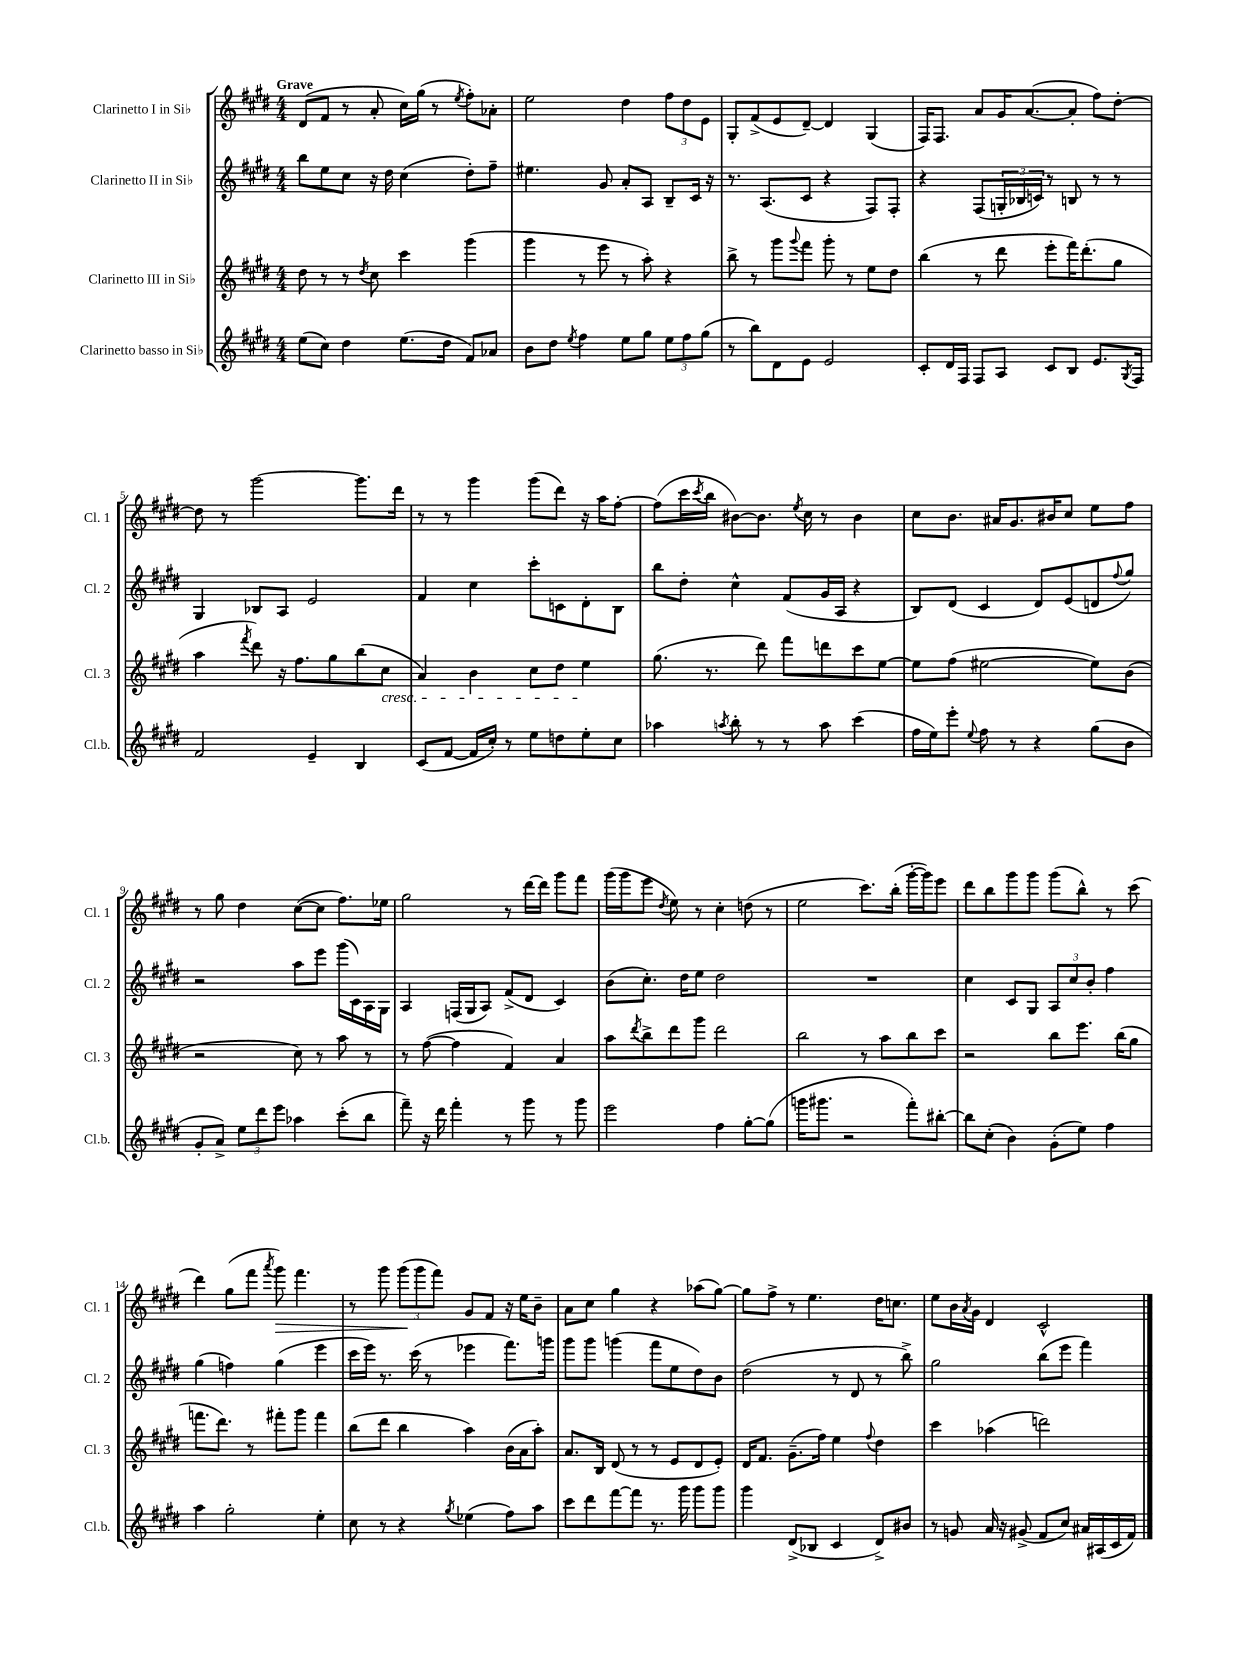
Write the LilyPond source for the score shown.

<<
\new StaffGroup <<
\new Staff = "s0" \with { instrumentName = "Clarinetto I in Sib" shortInstrumentName = "Cl. 1" } {
    \clef treble \key e \major \numericTimeSignature \time 4/4 \tempo "Grave"
    dis'8( fis'8 r8 a'8-. cis''16) gis''16( r8 \acciaccatura { e''8 } fis''8-.) aes'8-. |
    e''2 dis''4 \tuplet 3/2 { fis''8 dis''8 e'8 } |
    gis8-. fis'8->( e'8 dis'8~--) dis'4 gis4( |
    fis16) fis8. a'8 gis'16 a'8.~( a'8-. fis''8) dis''8~-. |
    dis''8 r8 gis'''2~ gis'''8. dis'''16 |
    r8 r8 gis'''4 gis'''8( dis'''8) r16 a''16 fis''8~-. |
    fis''8( cis'''16 \acciaccatura { cis'''8 } b''16 bis'8~) bis'8. \acciaccatura { e''8 } cis''16 r8 bis'4 |
    cis''8 b'8. ais'16 gis'8. bis'16 cis''8 e''8 fis''8 |
    r8 gis''8 dis''4 cis''8~( cis''8 fis''8.) ees''16 |
    gis''2 r8 dis'''16~ dis'''16 gis'''8 fis'''8 |
    gis'''16( gis'''16 e'''8 \acciaccatura { dis''8 } e''8) r8 cis''4-. d''8( r8 |
    e''2 cis'''8.) b''16-.( gis'''16~-. gis'''16) e'''8 |
    dis'''8 b''8 gis'''8 gis'''8 gis'''8( b''8-^) r8 cis'''8( |
    dis'''4) gis''8( fis'''8 \acciaccatura { a'''8 } gis'''8\>) fis'''4. |
    r8 gis'''8 \tuplet 3/2 { gis'''8\!( gis'''8 fis'''8) } gis'8 fis'8 r16 e''16 b'8-- |
    a'8 cis''8 gis''4 r4 aes''8( gis''8~) |
    gis''8 fis''8-> r8 e''4. dis''16 c''8. |
    e''8 b'16 \acciaccatura { a'8 } gis'16 dis'4 cis'2-^ \bar "|." |
}
\new Staff = "s1" \with { instrumentName = "Clarinetto II in Sib" shortInstrumentName = "Cl. 2" } {
    \clef treble \key e \major \numericTimeSignature \time 4/4
    b''8 e''8 cis''8 r16 dis''16 cis''4( dis''8-.) fis''8-- |
    eis''4. gis'8 a'8-. a8 b8-- cis'16 r16 |
    r8. a8.( cis'8 r4 fis8) fis8-. |
    r4 fis8( \tuplet 3/2 { g16-. bes16 c'16) } r8 b8 r8 r8 |
    gis4 bes8 a8 e'2 |
    fis'4 cis''4 cis'''8-. c'8 dis'8-. b8 |
    b''8 dis''8-. cis''4-^ fis'8( gis'16 a16 r4 |
    b8) dis'8( cis'4 dis'8) e'8( d'8 \appoggiatura { fis''8 } gis''8) |
    r2 a''8 e'''8 gis'''16( cis'16) a16 gis16 |
    a4 f16( gis16 a8) fis'8->( dis'8 cis'4) |
    b'8( cis''8.-.) dis''16 e''8 dis''2 |
    R1 |
    cis''4 cis'8 gis8 \tuplet 3/2 { a8 cis''8 b'8-. } fis''4 |
    gis''4( f''4) gis''4( e'''4 |
    cis'''16 e'''16) r8. cis'''16( r8 ees'''4 fis'''8.) g'''16 |
    gis'''8 gis'''8 g'''4( fis'''8 e''8 dis''8) b'8 |
    dis''2( r8 dis'8 r8 b''8->) |
    gis''2 b''8( e'''8 fis'''4) \bar "|." |
}
\new Staff = "s2" \with { instrumentName = "Clarinetto III in Sib" shortInstrumentName = "Cl. 3" } {
    \clef treble \key e \major \numericTimeSignature \time 4/4
    dis''8 r8 r8 \acciaccatura { dis''8 } cis''8 cis'''4 gis'''4( |
    gis'''4 r8 e'''8 r8 a''8-.) r4 |
    b''8-> r8 gis'''8 \appoggiatura { gis'''8 } fis'''8 gis'''8-. r8 e''8 dis''8 |
    b''4( r8 dis'''8 e'''8-. fis'''16) dis'''8.-.( gis''8 |
    a''4 \acciaccatura { fis'''8 } dis'''8) r16 fis''8. gis''8 b''8( cis''8\cresc |
    a'4) b'4 cis''8 dis''8 e''4\! |
    gis''8.( r8. dis'''8) fis'''8 d'''8 cis'''8 e''8~ |
    e''8 fis''8( eis''2~ eis''8) b'8( |
    r2 cis''8) r8 a''8 r8 |
    r8 fis''8~( fis''4 fis'4) a'4 |
    a''8 \acciaccatura { dis'''8 } b''8-> dis'''8 gis'''8 dis'''2 |
    b''2 r8 a''8 b''8 cis'''8 |
    r2 b''8 e'''8. b''16( gis''8 |
    f'''8. dis'''8.) r8 fis'''8-. gis'''8 fis'''4 |
    b''8( dis'''8 b''4 a''4) b'16( a'16 a''8-.) |
    a'8. b16 dis'8( r8 r8 e'8 dis'8 e'8-.) |
    dis'16 fis'8. gis'8.--( fis''16) e''4 \appoggiatura { fis''8 } dis''4 |
    cis'''4 aes''4( d'''2) \bar "|." |
}
\new Staff = "s3" \with { instrumentName = "Clarinetto basso in Sib" shortInstrumentName = "Cl.b." } {
    \clef treble \key e \major \numericTimeSignature \time 4/4
    e''8( cis''8) dis''4 e''8.( dis''16 fis'8) aes'8 |
    b'8 dis''8 \acciaccatura { e''8 } fis''4 e''8 gis''8 \tuplet 3/2 { e''8 fis''8 gis''8( } |
    r8 b''8) dis'8 e'8 e'2 |
    cis'8-. dis'16 fis16 fis8 a8 cis'8 b8 e'8. \acciaccatura { gis8 } fis16 |
    fis'2 e'4-- b4 |
    cis'8( fis'8~ fis'16 cis''16-.) r8 e''8 d''8 e''8-. cis''8 |
    aes''4 \acciaccatura { a''8 } b''8-. r8 r8 a''8 cis'''4( |
    fis''16 e''16) e'''8-. \appoggiatura { e''8 } fis''8 r8 r4 gis''8( b'8 |
    gis'8-. a'8->) \tuplet 3/2 { e''8 dis'''8 e'''8 } aes''4 cis'''8-.( b''8 |
    fis'''8--) r16 dis'''16 fis'''4-. r8 gis'''8 r8 gis'''8 |
    e'''2 fis''4 gis''8~-. gis''8( |
    g'''16 gis'''8. r2 fis'''8-.) bis''8~-. |
    bis''8 cis''8-.( b'4) gis'8-.( e''8) fis''4 |
    a''4 gis''2-. e''4-. |
    cis''8 r8 r4 \acciaccatura { gis''8 } ees''4( fis''8) a''8 |
    cis'''8 dis'''8 fis'''8~ fis'''8 r8. gis'''16 gis'''8 gis'''8 |
    gis'''4 dis'8->( bes8 cis'4 dis'8->) bis'8 |
    r8 g'8 a'16 r16 gis'8->( fis'8 cis''8) ais'16 ais16( cis'16 fis'16) \bar "|." |
}
>>
>>
